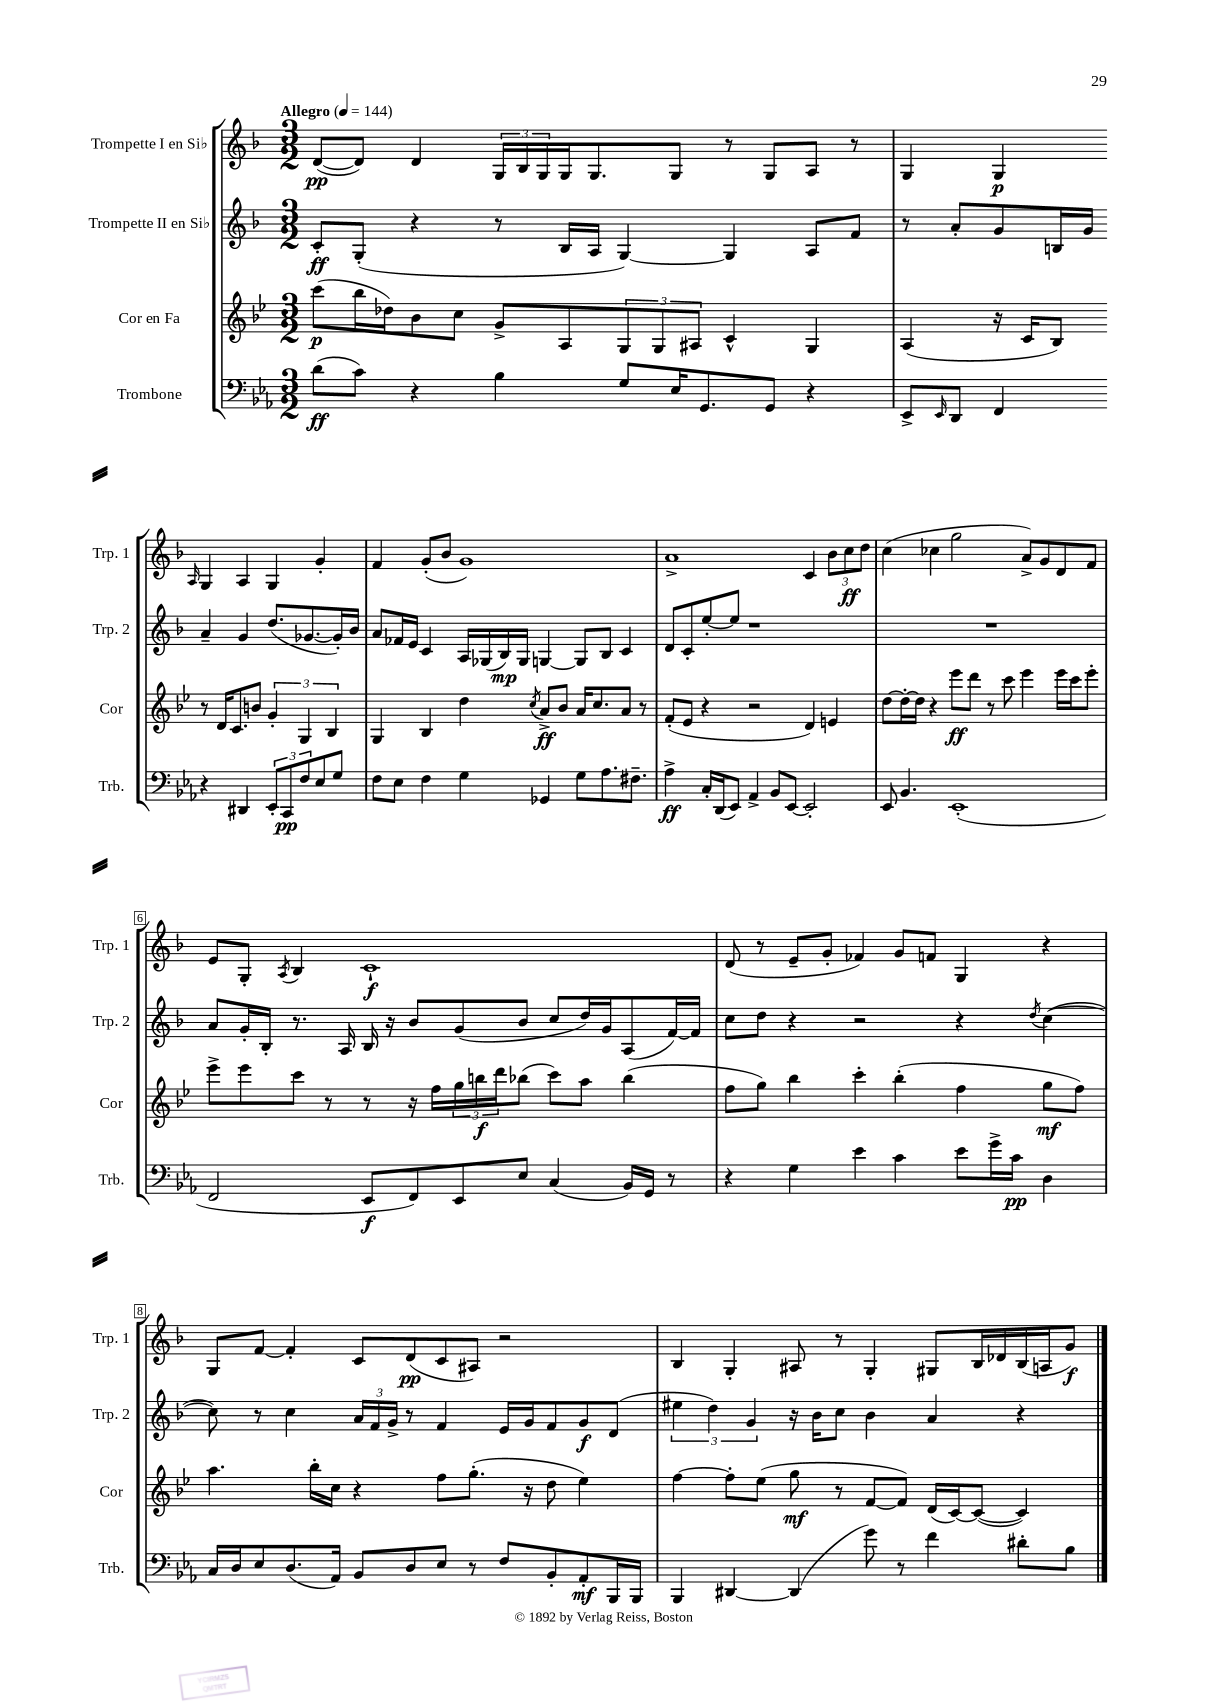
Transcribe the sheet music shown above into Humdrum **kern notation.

**kern	**dynam	**kern	**dynam	**kern	**dynam	**kern	**dynam
*part4	*part4	*part3	*part3	*part2	*part2	*part1	*part1
*staff4	*staff4	*staff3	*staff3	*staff2	*staff2	*staff1	*staff1
*I"Trombone	*	*I"Cor en Fa	*	*I"Trompette II en Si♭	*	*I"Trompette I en Si♭	*
*I'Trb.	*	*I'Cor	*	*I'Trp. 2	*	*I'Trp. 1	*
*clefF4	*	*clefG2	*	*clefG2	*	*clefG2	*
*k[b-e-a-]	*	*k[b-e-]	*	*k[b-]	*	*k[b-]	*
*M3/2	*	*M3/2	*	*M3/2	*	*M3/2	*
*MM144	*	*MM144	*	*MM144	*	*MM144	*
=1	=1	=1	=1	=1	=1	=1	=1
!	!	!	!	!	!	!LO:TX:a:B:t=Allegro	!
(8d\L	ff	(8ccc\L	p	8c'/L	ff	([8d/L	pp
8c\J)	.	16bb-\L	.	(8G'/J	.	8d/J])	.
.	.	16dd-X\J)	.	.	.	.	.
4r	.	8b-\	.	4r	.	4d/	.
.	.	8cc\J	.	.	.	.	.
4B-\	.	8g^/L	.	8r	.	24G/LL	.
.	.	.	.	.	.	24B-/	.
.	.	.	.	.	.	24G/	.
.	.	8A/	.	16B-/LL	.	16G/J	.
.	.	.	.	16A/JJ	.	8.G/	.
8G/L	.	12G/	.	[4G/)	.	.	.
.	.	12G/	.	.	.	.	.
16E-/K	.	.	.	.	.	8G/J	.
.	.	12A#X/J	.	.	.	.	.
8.GG/	.	.	.	.	.	.	.
.	.	4c^^/	.	4G/]	.	8r	.
8GG/J	.	.	.	.	.	8G/L	.
4r	.	4G/	.	8A/L	.	8A/J	.
.	.	.	.	8f/J	.	8r	.
=2	=2	=2	=2	=2	=2	=2	=2
8EE-^/L	.	(4A/	.	8r	.	4G/	.
16qqEE-/	.	.	.	.	.	.	.
8DD/J	.	.	.	8a'/L	.	.	.
4FF/	.	16r	.	8g/	.	4G/	p
.	.	16c/KL	.	.	.	.	.
.	.	8B-/J)	.	16Bn/L	.	.	.
.	.	.	.	16g/JJ	.	.	.
.	.	.	.	.	.	16qqA/	.
4r	.	8r	.	4a~/	.	4G/	.
.	.	16d/KL	.	.	.	.	.
.	.	8.c/	.	.	.	.	.
4DD#X/	.	.	.	4g/	.	4A/	.
.	.	8bn/J	.	.	.	.	.
12EE-'/L	.	6g'/	.	(8.dd/L	.	4G/	.
12CC/	pp	.	.	.	.	.	.
12F/	.	6G/	.	.	.	.	.
.	.	.	.	[8.g-X/	.	.	.
8E-/	.	.	.	.	.	4g'/	.
.	.	6B-/	.	.	.	.	.
8G/J	.	.	.	16g-'/L])	.	.	.
.	.	.	.	16b-/JJ	.	.	.
!!LO:LB:g=z
=3	=3	=3	=3	=3	=3	=3	=3
8F\L	.	4G/	.	8a/L	.	4f/	.
8E-\J	.	.	.	16f-X/L	.	.	.
.	.	.	.	16e/JJ	.	.	.
4F\	.	4B-/	.	4c/	.	(8g'/L	.
.	.	.	.	.	.	8b-/J	.
4G\	.	4dd\	.	16A/LL	.	1g)	.
.	.	.	.	(16G-X/	.	.	.
.	.	.	.	16B-/)	mp	.	.
.	.	.	.	16G-/JJ	.	.	.
.	.	8qcc/	.	.	.	.	.
4GG-X/	.	8a^/L	ff	[4Gn/	.	.	.
.	.	8b-/J	.	.	.	.	.
8G\L	.	16a/KL	.	8G/L]	.	.	.
.	.	8.cc/	.	.	.	.	.
8.A-\	.	.	.	8B-/J	.	.	.
.	.	8a/J	.	4c/	.	.	.
8.F#X~\J	.	.	.	.	.	.	.
.	.	8r	.	.	.	.	.
=4	=4	=4	=4	=4	=4	=4	=4
4A-^\	ff	(8f'/L	.	8d/L	.	1a^	.
.	.	8e-/J	.	8c'/	.	.	.
16C'/LL	.	4r	.	[8ee'/	.	.	.
(16DD/J	.	.	.	.	.	.	.
8EE-/J)	.	.	.	8ee/J]	.	.	.
4AA-^/	.	2r	.	1r	.	.	.
8BB-/L	.	.	.	.	.	.	.
[8EE-/J	.	.	.	.	.	.	.
2EE-'/]	.	4d/)	.	.	.	4c/	.
.	.	4en/	.	.	.	12b-\L	.
.	.	.	.	.	.	12cc\	ff
.	.	.	.	.	.	12dd\J	.
=5	=5	=5	=5	=5	=5	=5	=5
8EE-/	.	[8dd\L	.	1.r	.	(4cc\	.
4.BB-/	.	16dd'\L_	.	.	.	.	.
.	.	16dd\JJ]	.	.	.	.	.
.	.	4r	.	.	.	4cc-X\	.
(1EE-'	.	8eee-\L	ff	.	.	2gg\	.
.	.	8ddd\J	.	.	.	.	.
.	.	8r	.	.	.	.	.
.	.	8ccc\	.	.	.	.	.
.	.	4eee-\	.	.	.	8a^/L)	.
.	.	.	.	.	.	8g/	.
.	.	16eee-\LL	.	.	.	8d/	.
.	.	16ccc\J	.	.	.	.	.
.	.	8eee-'\J	.	.	.	8f/J	.
!!LO:LB:g=z
=6	=6	=6	=6	=6	=6	=6	=6
2FF/	.	8eee-^\L	.	8a/L	.	8e/L	.
.	.	8eee-\	.	16g'/L	.	8G'/J	.
.	.	.	.	16B-'/JJ	.	.	.
.	.	.	.	.	.	8qA/	.
.	.	8ccc\J	.	8.r	.	4B-/	.
.	.	8r	.	.	.	.	.
.	.	.	.	16A/	.	.	.
8EE-/L	f	8r	.	16B-/	.	1c`	f
.	.	.	.	16r	.	.	.
8FF/)	.	16r	.	8b-/L	.	.	.
.	.	16ff\LL	.	.	.	.	.
8EE-/	.	24gg\	.	(8g/	.	.	.
.	.	24bbn\	f	.	.	.	.
.	.	24ddd\J	.	.	.	.	.
8E-/J	.	(8bb-X\J	.	8b-/J	.	.	.
(4C/	.	8ccc\L)	.	8cc/L	.	.	.
.	.	8aa\J	.	16dd/L)	.	.	.
.	.	.	.	16g/J	.	.	.
16BB-/LL)	.	(4bb-\	.	(8A/	.	.	.
16GG/JJ	.	.	.	.	.	.	.
8r	.	.	.	[16f/L)	.	.	.
.	.	.	.	16f/JJ]	.	.	.
=7	=7	=7	=7	=7	=7	=7	=7
4r	.	8ff\L	.	8cc\L	.	(8d/	.
.	.	8gg\J)	.	8dd\J	.	8r	.
4G\	.	4bb-\	.	4r	.	8e~/L	.
.	.	.	.	.	.	8g'/J	.
4e-\	.	4ccc'\	.	2r	.	4f-X/)	.
4c\	.	(4bb-'\	.	.	.	8g/L	.
.	.	.	.	.	.	8fn/J	.
8e-\L	.	4ff\	.	4r	.	4G/	.
16g^\L	.	.	.	.	.	.	.
16c\JJ	pp	.	.	.	.	.	.
.	.	.	.	8qdd/	.	.	.
4D\	.	8gg\L	mf	([4cc\	.	4r	.
.	.	8ff\J)	.	.	.	.	.
!!LO:LB:g=z
=8	=8	=8	=8	=8	=8	=8	=8
16C/LL	.	4.aa\	.	8cc\])	.	8G/L	.
16D/J	.	.	.	.	.	.	.
8E-/	.	.	.	8r	.	[8f/J	.
(8.D/	.	.	.	4cc\	.	4f'/]	.
.	.	16bb-'\LL	.	.	.	.	.
16AA-/Jk)	.	16cc\JJ	.	.	.	.	.
8BB-/L	.	4r	.	24a/LL	.	8c/L	.
.	.	.	.	24f/	.	.	.
.	.	.	.	24g^/JJ	.	.	.
8D/	.	.	.	8r	.	(8d/	pp
8E-/J	.	8ff\L	.	4f/	.	8c/	.
8r	.	(8.gg'\J	.	.	.	8A#X/J)	.
8F/L	.	.	.	16e/LL	.	2r	.
.	.	16r	.	16g/J	.	.	.
8BB-'/	.	8dd\	.	8f/	.	.	.
8AA-'/	mf	4ee-\)	.	8g/	f	.	.
16BBB-/L	.	.	.	(8d/J	.	.	.
16BBB-/JJ	.	.	.	.	.	.	.
=9	=9	=9	=9	=9	=9	=9	=9
4BBB-/	.	[4ff\	.	6ee#X\	.	4B-/	.
.	.	.	.	6dd\)	.	.	.
[4DD#X/	.	8ff'\L]	.	.	.	4G'/	.
.	.	.	.	6g/	.	.	.
.	.	(8ee-\J	.	.	.	.	.
(4DD#/]	.	8gg\	mf	16r	.	8A#X/	.
.	.	.	.	16b-\KL	.	.	.
.	.	8r	.	8cc\J	.	8r	.
8g\)	.	[8f/L	.	4b-\	.	4G'/	.
8r	.	8f/J])	.	.	.	.	.
4f\	.	(16d/LL	.	4a/	.	8G#X/L	.
.	.	[16c/J)	.	.	.	.	.
.	.	(8c/J_	.	.	.	16B-/L	.
.	.	.	.	.	.	16d-X/	.
8d#X'\L	.	4c/])	.	4r	.	(16B-/	.
.	.	.	.	.	.	16An/J	.
8B-\J	.	.	.	.	.	8g/J)	f
==	==	==	==	==	==	==	==
*-	*-	*-	*-	*-	*-	*-	*-
